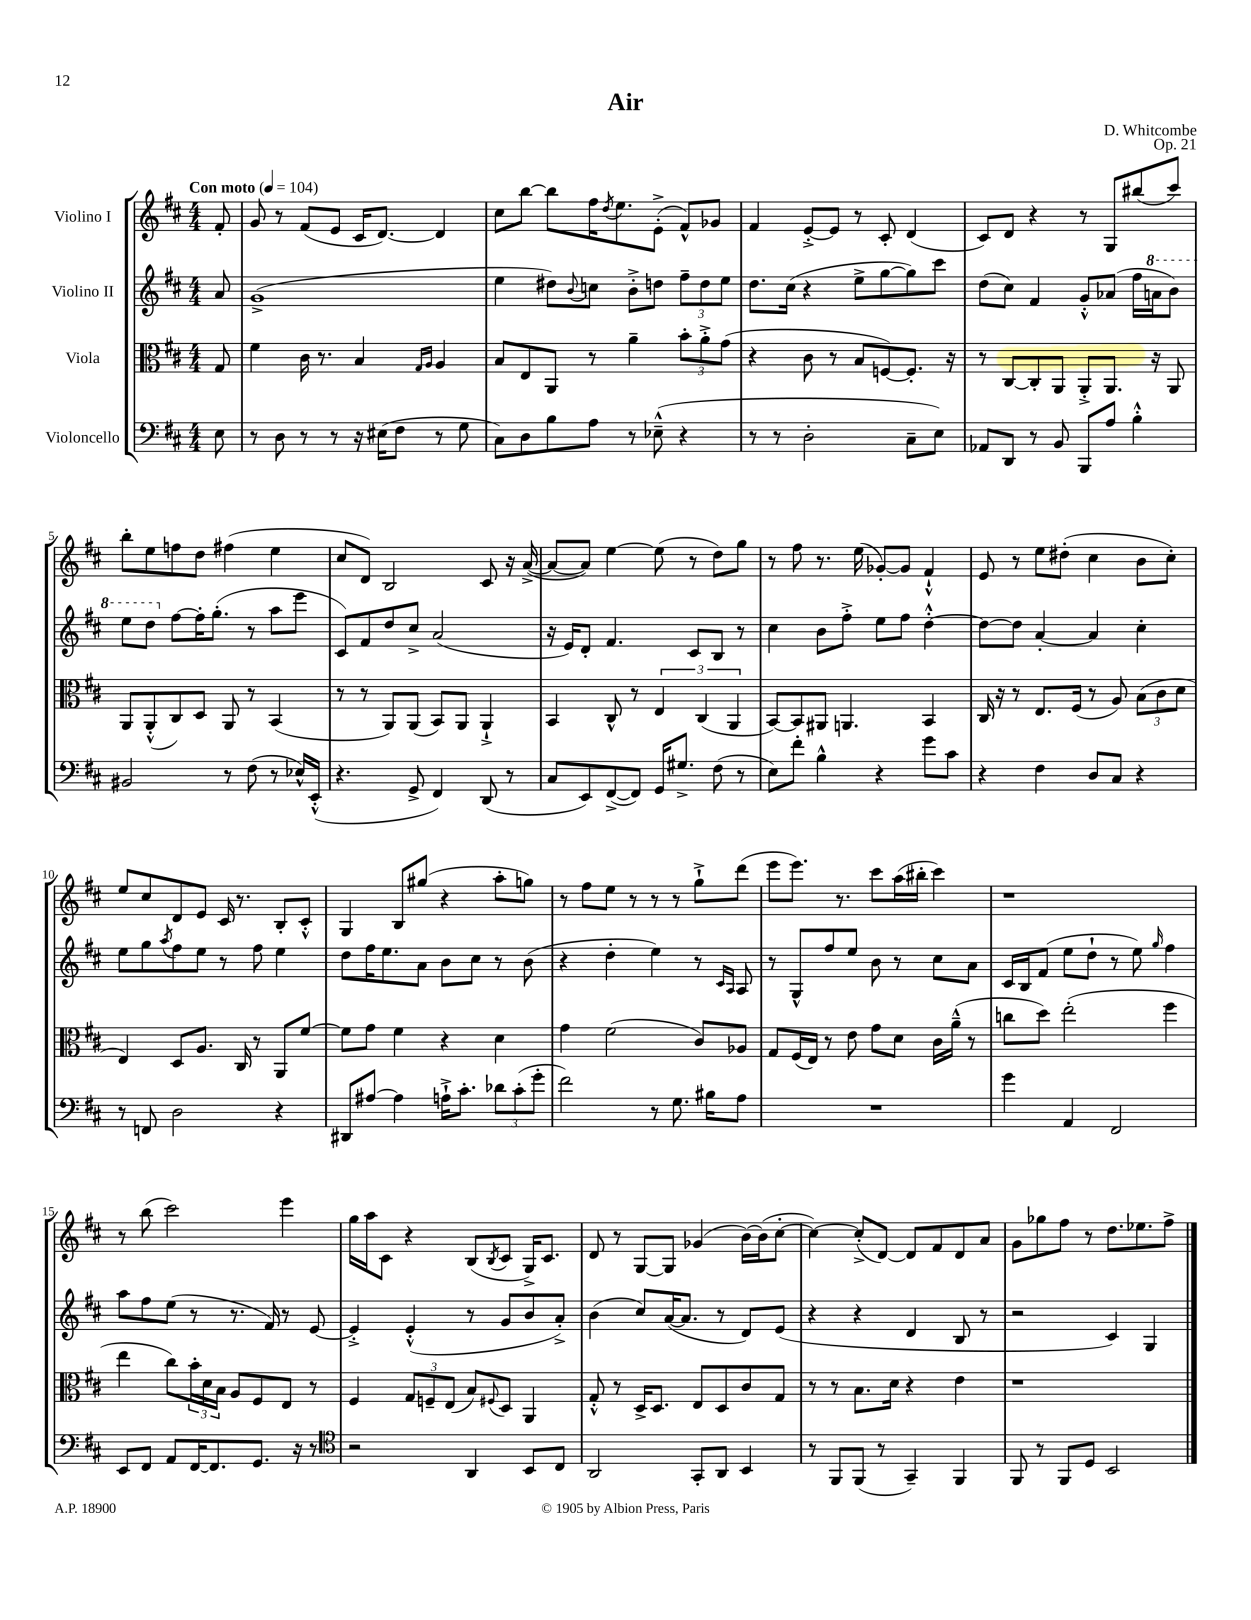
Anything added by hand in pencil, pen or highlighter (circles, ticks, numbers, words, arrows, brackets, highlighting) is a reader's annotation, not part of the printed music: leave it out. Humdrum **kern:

**kern	**kern	**kern	**kern
*part4	*part3	*part2	*part1
*staff4	*staff3	*staff2	*staff1
*I"Violoncello	*I"Viola	*I"Violino II	*I"Violino I
*clefF4	*clefC3	*clefG2	*clefG2
*k[f#c#]	*k[f#c#]	*k[f#c#]	*k[f#c#]
*M4/4	*M4/4	*M4/4	*M4/4
*MM104	*MM104	*MM104	*MM104
=	=	=	=
!	!	!	!LO:TX:a:B:t=Con moto
8E\	8G/	8a/	8f#'/
=1	=1	=1	=1
8r	4f#\	(1g^	8g/
8D\	.	.	8r
8r	16c#\	.	(8f#/L
.	8.r	.	.
8r	.	.	8e/J
16r	4B/	.	16c#/KL
(16E#X\KL	.	.	[8.d/J)
8F#\J	.	.	.
.	16qqG/LL	.	.
.	16qqA/JJ	.	.
8r	4A/	.	4d/]
8G\	.	.	.
=2	=2	=2	=2
8C#\L)	8B/L	4ee\	8cc#\L
8D\	8E/	.	[8bb\J
8B\	8AA/J	8dd#X\L)	8bb\L]
.	.	8qqb/	.
8A\J	8r	8ccn\J	16ff#\K
.	.	.	8qdd/
.	.	.	8.ee\
8r	4a~\	8b'^\L	.
(8E-X~^^\	.	8ddn\J	(8e'^\J
4r	12b'\L	12ff#~\L	8f#^^/L)
.	12a'^\	12dd\	.
.	.	.	8g-X/J
.	(12g\J	12ee\J	.
=3	=3	=3	=3
8r	4r	8.dd\L	4f#/
8r	.	.	.
.	.	(16cc#\Jk	.
2D'\	8c#\	4r	[8e'^/L
.	8r	.	8e/J]
.	8B/L	8ee^\L	8r
.	[8Fn/)	[8gg\	8c#'/
8C#~\L	8.F'/J]	8gg\])	(4d/
8E\J)	.	8ccc#\J	.
.	16r	.	.
=4	=4	=4	=4
8AA-X/L	8r	(8dd\L	8c#/L)
8DD/J	[8C#/L	8cc#\J)	8d/J
8r	8C#'/]	4f#/	4r
8BB/	8AA/J	.	.
8BBB/L	8AA'^/L	8g'^^/L	8r
8A/J	8.AA/J	(8a-X/J	8G/L
4B'^^\	.	16ff#\LL	(8bb#X/
*	*	*8va	*
.	16r	16aan\J	.
.	8AA/	8bb\J)	8ccc#/J)
!!LO:LB:g=z
=5	=5	=5	=5
2BB#X/	8AA/L	8eee\L	8bb'\L
.	(8AA'^^/	8ddd\J	8ee\
*	*	*X8va	*
.	8C#/)	[8ff#\L	8ffn\
.	8D/J	16ff#'\K]	8dd\J
.	.	(8.gg'\J	.
8r	8AA/	.	(4ff#X\
(8F#\	8r	8r	.
8r	(4BB/	8aa\L	4ee\
16E-X^^/LL)	.	8eee\J	.
(16EE'^^/JJ	.	.	.
=6	=6	=6	=6
4.r	8r	8c#/L)	8cc#/L
.	8r	8f#/	8d/J)
.	8AA/L)	8dd/	2B/
8GG^/	(8AA/J	8cc#^/J	.
4FF#/)	8BB/L)	(2a/	.
.	8AA/J	.	.
(8DD/	4AA`^/	.	8c#/
8r	.	.	16r
.	.	.	([16a^/
=7	=7	=7	=7
8C#/L	4BB/	16r	8a/L_
.	.	16e/KL)	.
8EE/)	.	8d'/J	8a/J])
([8FF#^/	8C#^^/	4.f#/	[4ee\
8FF#/J])	8r	.	.
16GG/KL	6E/	.	(8ee\]
8.G#X^/J	.	.	.
.	.	8c#/L	8r
.	(6C#/	.	.
(8F#\	.	8B/J	8dd\L)
.	6AA/	.	.
8r	.	8r	8gg\J
=8	=8	=8	=8
8E\L)	[8BB/L)	4cc#\	8r
8f#'\J	8BB/]	.	8ff#\
4B^^\	8AA#X/J	8b\L	8.r
.	4.AAn/	8ff#'^\J	.
.	.	.	(16ee\
4r	.	8ee\L	[8g-X'/L)
.	.	8ff#\J	8g-/J]
8g\L	4BB/	[4dd'^^\	4f#`^^/
8c#\J	.	.	.
=9	=9	=9	=9
4r	16C#/	8dd\L_	8e/
.	16r	.	.
.	8r	8dd\J]	8r
4F#\	8.E/L	[4a'/	8ee\L
.	.	.	(8dd#X'\J
.	(16F#/Jk	.	.
8D/L	8r	4a/]	4cc#\
8C#/J	8A/)	.	.
4r	(12B\L	4cc#'\	8b\L
.	12c#\	.	.
.	.	.	8cc#'\J)
.	12d\J	.	.
!!LO:LB:g=z
=10	=10	=10	=10
8r	4E/)	8ee\L	8ee/L
8FFn/	.	8gg\	8cc#/
.	.	8qaa/	.
2D\	8D/L	8ff#\	8d/
.	8.A/J	8ee\J	8e/J
.	.	8r	16c#/
.	16C#/	.	8.r
.	8r	8ff#\	.
4r	8AA/L	4ee\	8B'/L
.	[8f#/J	.	8c#'^^/J
=11	=11	=11	=11
8DD#X/L	8f#\L]	8dd\L	4G/
[8A#X/J	8g\J	16ff#\K	.
.	.	8.ee\	.
4A#\]	4f#\	.	8B/L
.	.	8a\J	(8gg#X/J
16An`^\KL	4r	8b\L	4r
8.c#'\J	.	.	.
.	.	8cc#\J	.
12d-X\L	4d\	8r	8aa'\L
(12c#'\	.	.	.
.	.	(8b\	8ggn\J)
12g'\J	.	.	.
=12	=12	=12	=12
2f#\)	4g\	4r	8r
.	.	.	8ff#\L
.	(2f#\	4dd'\	8ee\J
.	.	.	8r
8r	.	4ee\)	8r
8.G\	.	.	8r
.	8c#/L)	8r	8gg`^\L
16B#X\KL	.	.	.
.	.	16qqc#/LL	.
.	.	16qqA/JJ	.
8A\J	8A-X/J	8A/	(8ddd\J
=13	=13	=13	=13
1r	8G/L	8r	8eee\L
.	(16F#/L	8G^^/L	8.eee\J)
.	16E/JJ)	.	.
.	8r	8ff#/	.
.	.	.	8.r
.	8e\	8ee/J	.
.	8g\L	8b\	8ccc#\L
.	8d\J	8r	(16aa\L
.	.	.	16bb#X'\JJ
.	16c#\LL	8cc#\L	4ccc#\)
.	(16a~^^\JJ	.	.
.	8r	8a\J	.
=14	=14	=14	=14
4g\	8ccn\L	16c#/LL	1r
.	.	16B/J	.
.	8dd\J)	(8f#/J	.
4AA/	(2ee'\	8ee\L	.
.	.	8dd`\J	.
2FF#/	.	8r	.
.	.	8ee\)	.
.	.	16qqgg/	.
.	4ff#\	4ff#\	.
!!LO:LB:g=z
=15	=15	=15	=15
8EE/L	4ee\	8aa\L	8r
8FF#/J	.	8ff#\	(8bb\
8AA/L	8cc#\L)	(8ee\J	2ccc#\)
[16FF#/K	24b'\L	8r	.
.	24d\	.	.
8.FF#/]	.	.	.
.	24B\JJ	.	.
.	8A/L	8.r	.
8.GG/J	8F#/	.	.
.	.	16f#/)	.
.	8E/J	8r	4eee\
16r	.	.	.
8r	8r	[8e/	.
=16	=16	=16	=16
*clefC4	*	*	*
2r	4F#/	4e'^/]	16gg\LL
.	.	.	16aa\J
.	.	.	8c#\J
.	12G/L	(4e'^^/	4r
.	12Fn~/	.	.
.	(12E/J	.	.
4AA/	8B/L)	8r	(8B/L
.	8qqF#X/	.	8qB/
.	8D/J	8g/L	8c#/J
8BB/L	4AA/	8b/	16G^/KL)
.	.	.	8.c#/J
8C#/J	.	8a'^/J)	.
=17	=17	=17	=17
2AA/	8G'^^/	(4b\	8d/
.	8r	.	8r
.	16D^/KL	8cc#/L)	[8G/L
.	8.D/J	.	.
.	.	([16a/K	8G/J]
.	.	8.a/J]	.
8GG'/L	8E/L	.	(4g-X/
8AA/J	8D/	8r	.
4BB/	8c#/	8d/L)	[16b\LL)
.	.	.	(16b\J]
.	8G/J	(8e/J	[8cc#'\J
=18	=18	=18	=18
8r	8r	4r	4cc#\_)
8FF#/L	8r	.	.
(8FF#/J	8.B\L	4r	(8cc#'^/L]
8r	.	.	[8d/J)
.	16d\Jk	.	.
4GG~/)	4r	4d/	8d/L]
.	.	.	8f#/
4FF#/	4e\	8B/	8d/
.	.	8r	8a/J
=19	=19	=19	=19
8FF#/	1r	2r	8g\L
8r	.	.	8gg-X\
8FF#/L	.	.	8ff#\J
8D/J	.	.	8r
2BB/	.	4c#/)	8.dd\L
.	.	.	8.ee-X\
.	.	4G/	.
.	.	.	8ff#^\J
==	==	==	==
*-	*-	*-	*-
